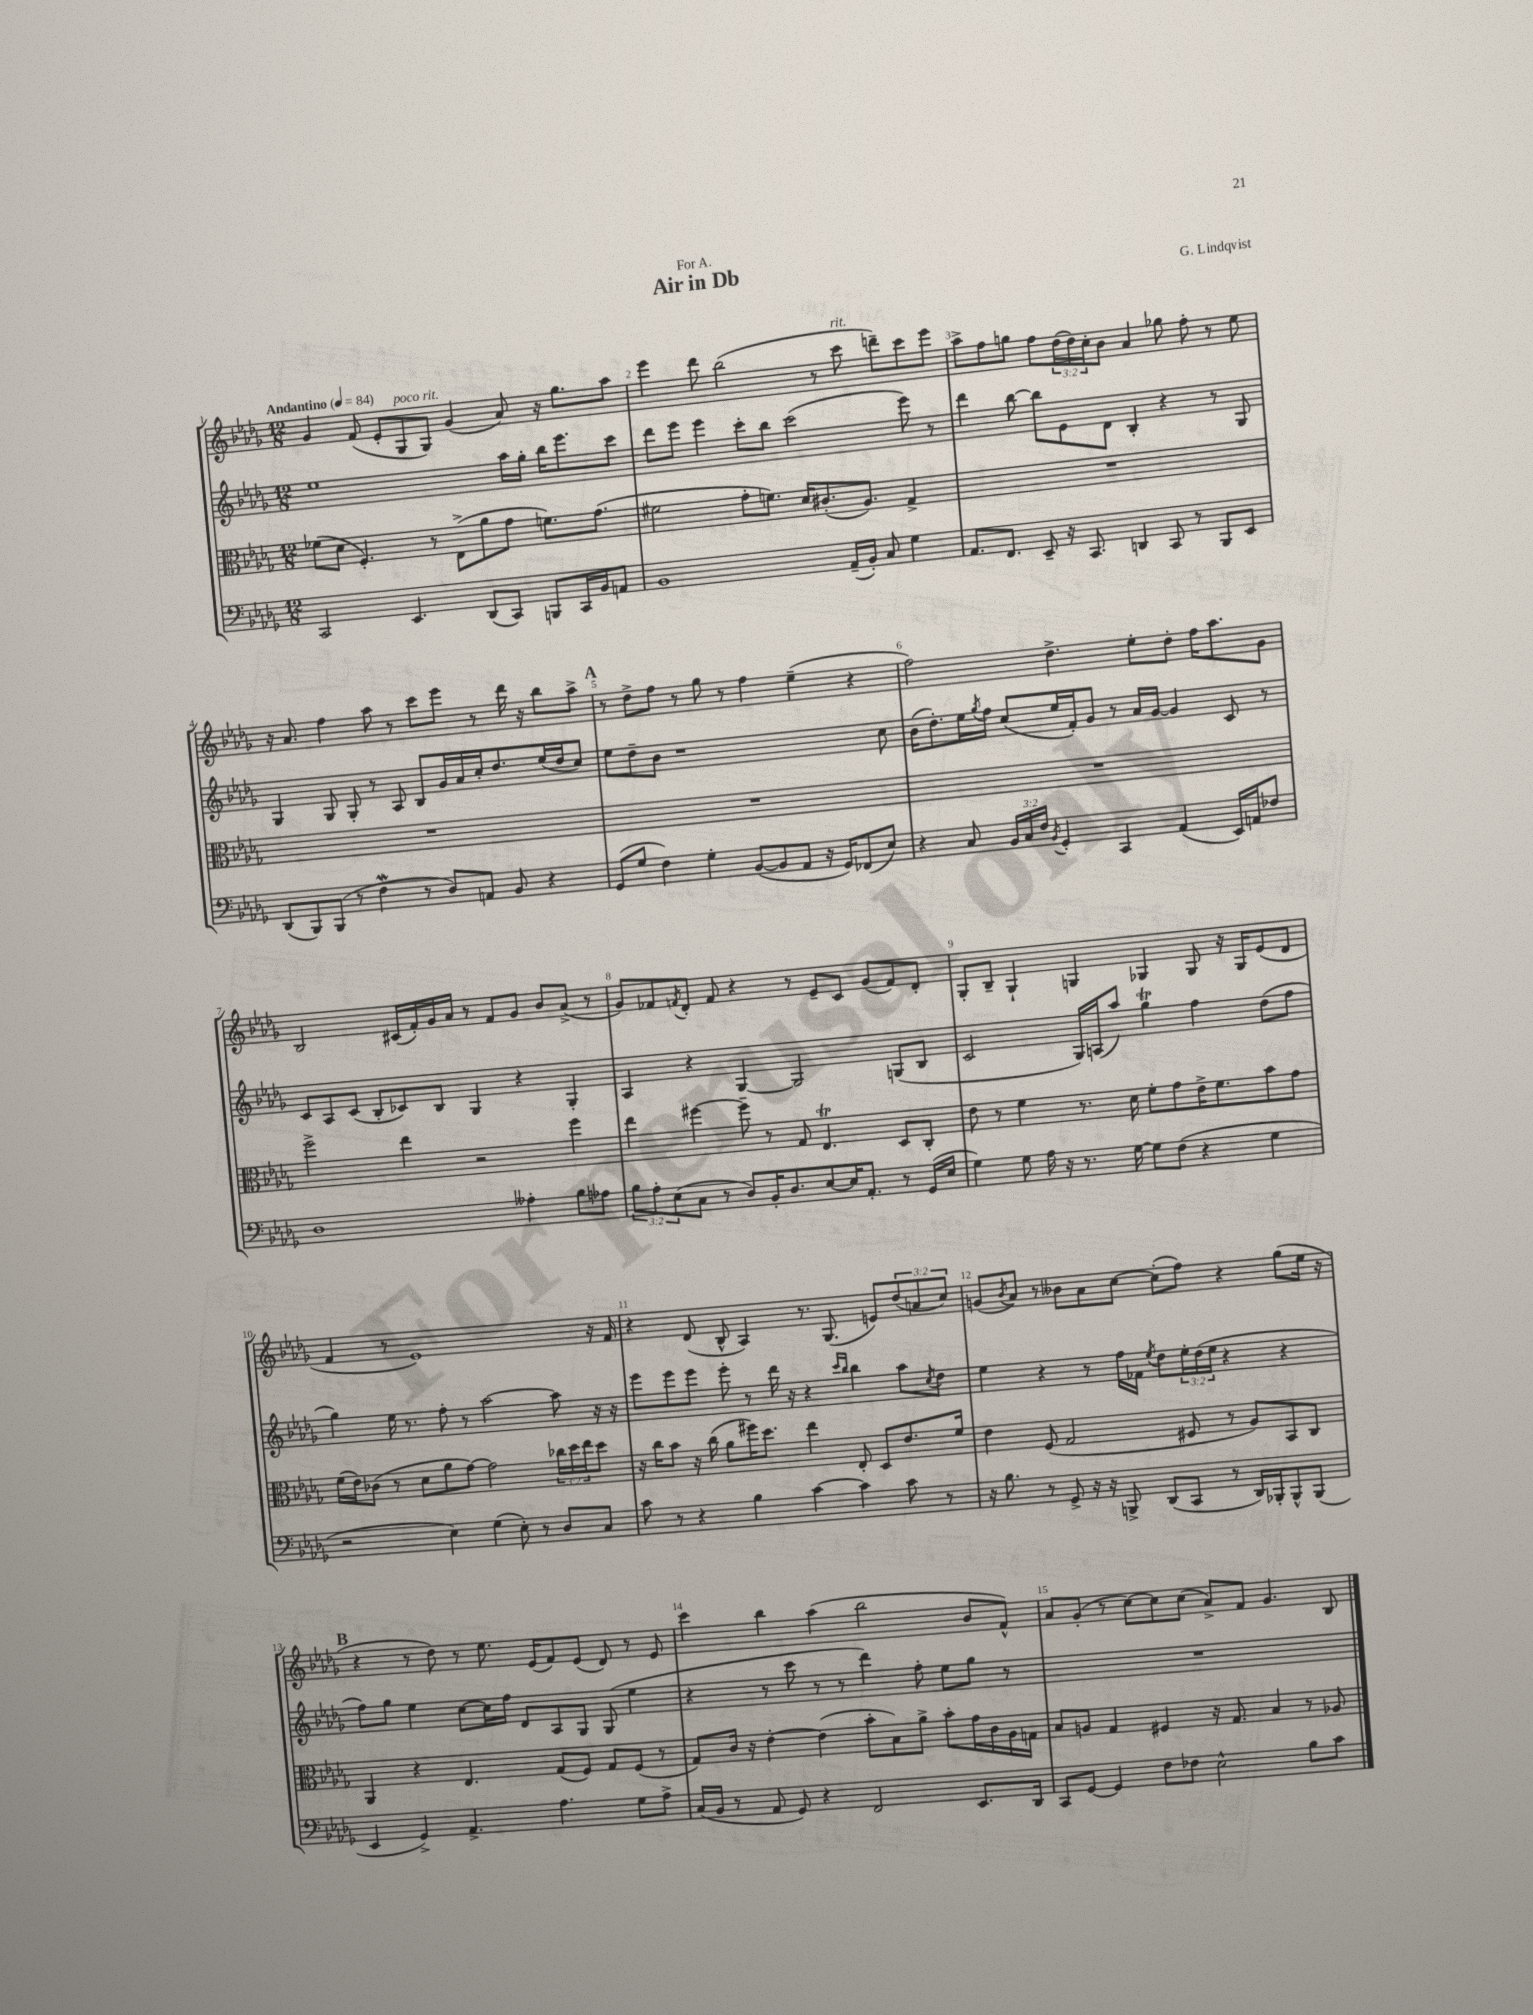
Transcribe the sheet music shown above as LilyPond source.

\header { title = "Air in Db" composer = "G. Lindqvist" dedication = "For A." }
<<
\new StaffGroup <<
\new Staff = "s0" {
    \clef treble \key des \major \numericTimeSignature \time 12/8 \override Staff.TupletNumber.text = #tuplet-number::calc-fraction-text \tempo "Andantino" 4 = 84
    ges'4 f'8( ees'8-. ges8^\markup { \italic "poco rit." } ges8) ges'4( aes'8) r16 ges''8. aes''8 |
    ees'''4 des'''8 bes''2( r8 c'''8^\markup { \italic "rit." } d'''8--) c'''8 ees'''8 |
    aes''8-> f''8 g''8 f''8 \tuplet 3/2 { des''16( des''16) c''16-. } bes'8 aes'4 ges''8 f''8-. r8 ees''8 |
    r16 aes'8. f''4 aes''8 r8 c'''8 ees'''8 r8 des'''16 r16 bes''8 aes''8-> |
    \mark \markup { \bold "A" } r8 des''8-> f''8 r8 ges''8 r8 f''4 ees''4--( r4 |
    f''2) des''4.-> ees''8-. des''8-. f''16 aes''8. ges'8 |
    bes2 cis'16( f'16-.) ges'16 aes'16 r8 f'8 ges'8 bes'8 aes'8->( r8 |
    ges'8) fes'8 \acciaccatura { f'8 } des'8-. f'8 r4 r8 ees'8-- c'8 ges'8( f'8) des'8-. |
    ges8-. bes8-- ges4-! g4 ges4 ges8 r16 ges16 ees'8( des'8 |
    f'4 r8 ees'1) r16 f'16 |
    r4 des'8( bes8-^ aes4) r8. ges8.( e'8) \tuplet 3/2 { des''8( a'8 c''8) } |
    g'8( \acciaccatura { bes'8 } aes'8) r8 beses'8 aes'8 c''8~ c''8-.( f''8) r4 ges''8( ees''16 r16 |
    \mark \markup { \bold "B" } r4 r8 des''8) r8 ees''8. ees'16( f'8) ees'8( des'8) r8 ees'8 |
    c'''4 bes''4 aes''4( bes''2 bes'8 f'8-^) |
    aes'8 ges'8-.( r8 c''8~) c''8 c''8( aes'8->) f'8 ges'4. bes8 \bar "|." |
}
\new Staff = "s1" {
    \clef treble \key des \major \numericTimeSignature \time 12/8 \override Staff.TupletNumber.text = #tuplet-number::calc-fraction-text
    ees''1 aes''16 ges''16-. bes''16 ees'''8. c'''8 |
    des'''8 ees'''8 ees'''4 c'''8-. bes''8 c'''2( ees'''8) r8 |
    des'''4 bes''8~ bes''8 ees'8 des'8 bes4-. r4 r8 ges8 |
    ges4 ges8 ges8-. r8 aes8 bes8 ges'16 aes'16 c''16-. des''8. ees''16( des''16 c''8) |
    \mark \markup { \bold "A" } ees''8 des''8-- bes'8 r1 c''8 |
    bes'16( des''8.-.) ees''16 \acciaccatura { ges''8 } f''16 c''8( ees''16 f'16-.) ges'8 r8 aes'16 ges'16~ ges'4 c'8 r8 |
    c'8 aes8 c'8( bes8-. ces'8) bes8 ges4 r4 ges4-. |
    aes4 r4 ges4~ ges2 g8( bes8 |
    c'2 ges16) a16( aes''8) ges''4\trill f''4 des''8( f''8 |
    ges''4) ees''16 r8. f''8-. r8 aes''2~ aes''8 r16 r16 |
    ees'''8 ees'''8 ees'''8 ees'''8-. r8 des'''16 r16 r4 \grace { c'''16 bes''16 } bes''4 aes''8 \acciaccatura { c''8 } des''8 |
    ees''4 r4 r8 f''16 fes'16 \acciaccatura { ees''8 } des''8 \tuplet 3/2 { ees''16-. des''16( ees''16 } r4 r4 |
    \mark \markup { \bold "B" } f''8) ges''8 ees''4 c''8~ c''16 f''16 des'8 aes8 ges8 ges8( ees''4 |
    r4 r8 c'''8 r8 r8 des'''4) f''8-. ees''8 ges''8 r8 |
    R1. \bar "|." |
}
\new Staff = "s2" {
    \clef alto \key des \major \numericTimeSignature \time 12/8 \override Staff.TupletNumber.text = #tuplet-number::calc-fraction-text
    fes'8( des'8 f4.-.) r8 ees8->( aes'8 ges'8 f'8.) ges'8.( |
    fis'2 ges'8-. f'8.) des'16 cis'8.-.( aes8.) ges4-> |
    R1. |
    R1. |
    \mark \markup { \bold "A" } R1. |
    R1. |
    f''2-> ees''4 r2 f''4 |
    ees''4 fis''4~ fis''8-- r8 ges8 ees4.\trill des8 c8-. |
    ees'8 r8 f'4 r8. des'16 f'8-. ges'8 ees'16-> f'8. bes'8 ges'8 |
    f'16( ees'16) ces'8( r8 des'8 aes'8 ges'8~) ges'2 \tuplet 3/2 { ces''16 des''16 ees''16 } des''8 |
    r16 c''16 bes'8 r16 c''16( aes'8 fis''16) des''8. ees''4 ees8-. des8 ees'8. f'16 |
    ees'4 f8( ges2 fis8 r8 aes8) bes,8 c8 |
    \mark \markup { \bold "B" } aes,4 r4 ees4. ges8( f8) ges8 f8( r8 |
    ges8) c'16 r16 ees'4~-. ees'4( bes'8-. bes8) aes'8-> bes'8-. ges'16 c'16 aes16 g16 |
    bes8 a8 ges4 fis4 r16 ges8. bes4 r8 aes8 \bar "|." |
}
\new Staff = "s3" {
    \clef bass \key des \major \numericTimeSignature \time 12/8 \override Staff.TupletNumber.text = #tuplet-number::calc-fraction-text
    c,2 ees,4. des,8( c,8) b,,8 c,16 bes,16 a,8 |
    bes,1 aes,16--( bes,16-.) c8 ges4 |
    aes,8. f,8. ees,8-- r16 c,8. d,4 c,8 r8 bes,,8 ees,8 |
    des,8( bes,,8) bes,,8( r8 f4\mordent r8 des8) a,8 bes,8 r4 |
    \mark \markup { \bold "A" } ges,8( ges8 f4) ges4-. bes,8~( bes,8 aes,8 r16 ges,16) fes,8( ees8) |
    r4 c8 \tuplet 3/2 { bes,16 c16 f16 } \acciaccatura { bes,8 } ges,4-. c,4 aes,4( ees,16) a,16 fes8 |
    des1 aeses4-. bes8 aes8 |
    \tuplet 3/2 { bes8 aes8-. ees8( } c8 r8 des8) bes,16-. des8. ees8~ ees16 aes,8.-. r8 ges,16( ees16 |
    ges4) ges8 aes16 r16 r8. ges16~ ges8 f8( r4 ges4 |
    r2 ees4) ges4( ees8-.) r8 des8 c8 |
    c'8 r8 r4 bes4 c'4~ c'4 c'8 r8 |
    r16 bes8. r8 ges,8-> r16 r16 b,,8-> des,8( c,8 r8 des,16) bes,,16-. bes,,8-^ bes,,8( |
    \mark \markup { \bold "B" } ees,4 ges,4->) aes,4.-> aes4. ges8 aes8-> |
    c16( bes,16 r8 aes,8 ges,8) r4 f,2 ees,8. des,16 |
    c,8 ges,8~ ges,4 f8 fes8 ees2-^ bes8 c'8 \bar "|." |
}
>>
>>
\layout { \context { \Score \override BarNumber.break-visibility = ##(#f #t #t) barNumberVisibility = #all-bar-numbers-visible } }
